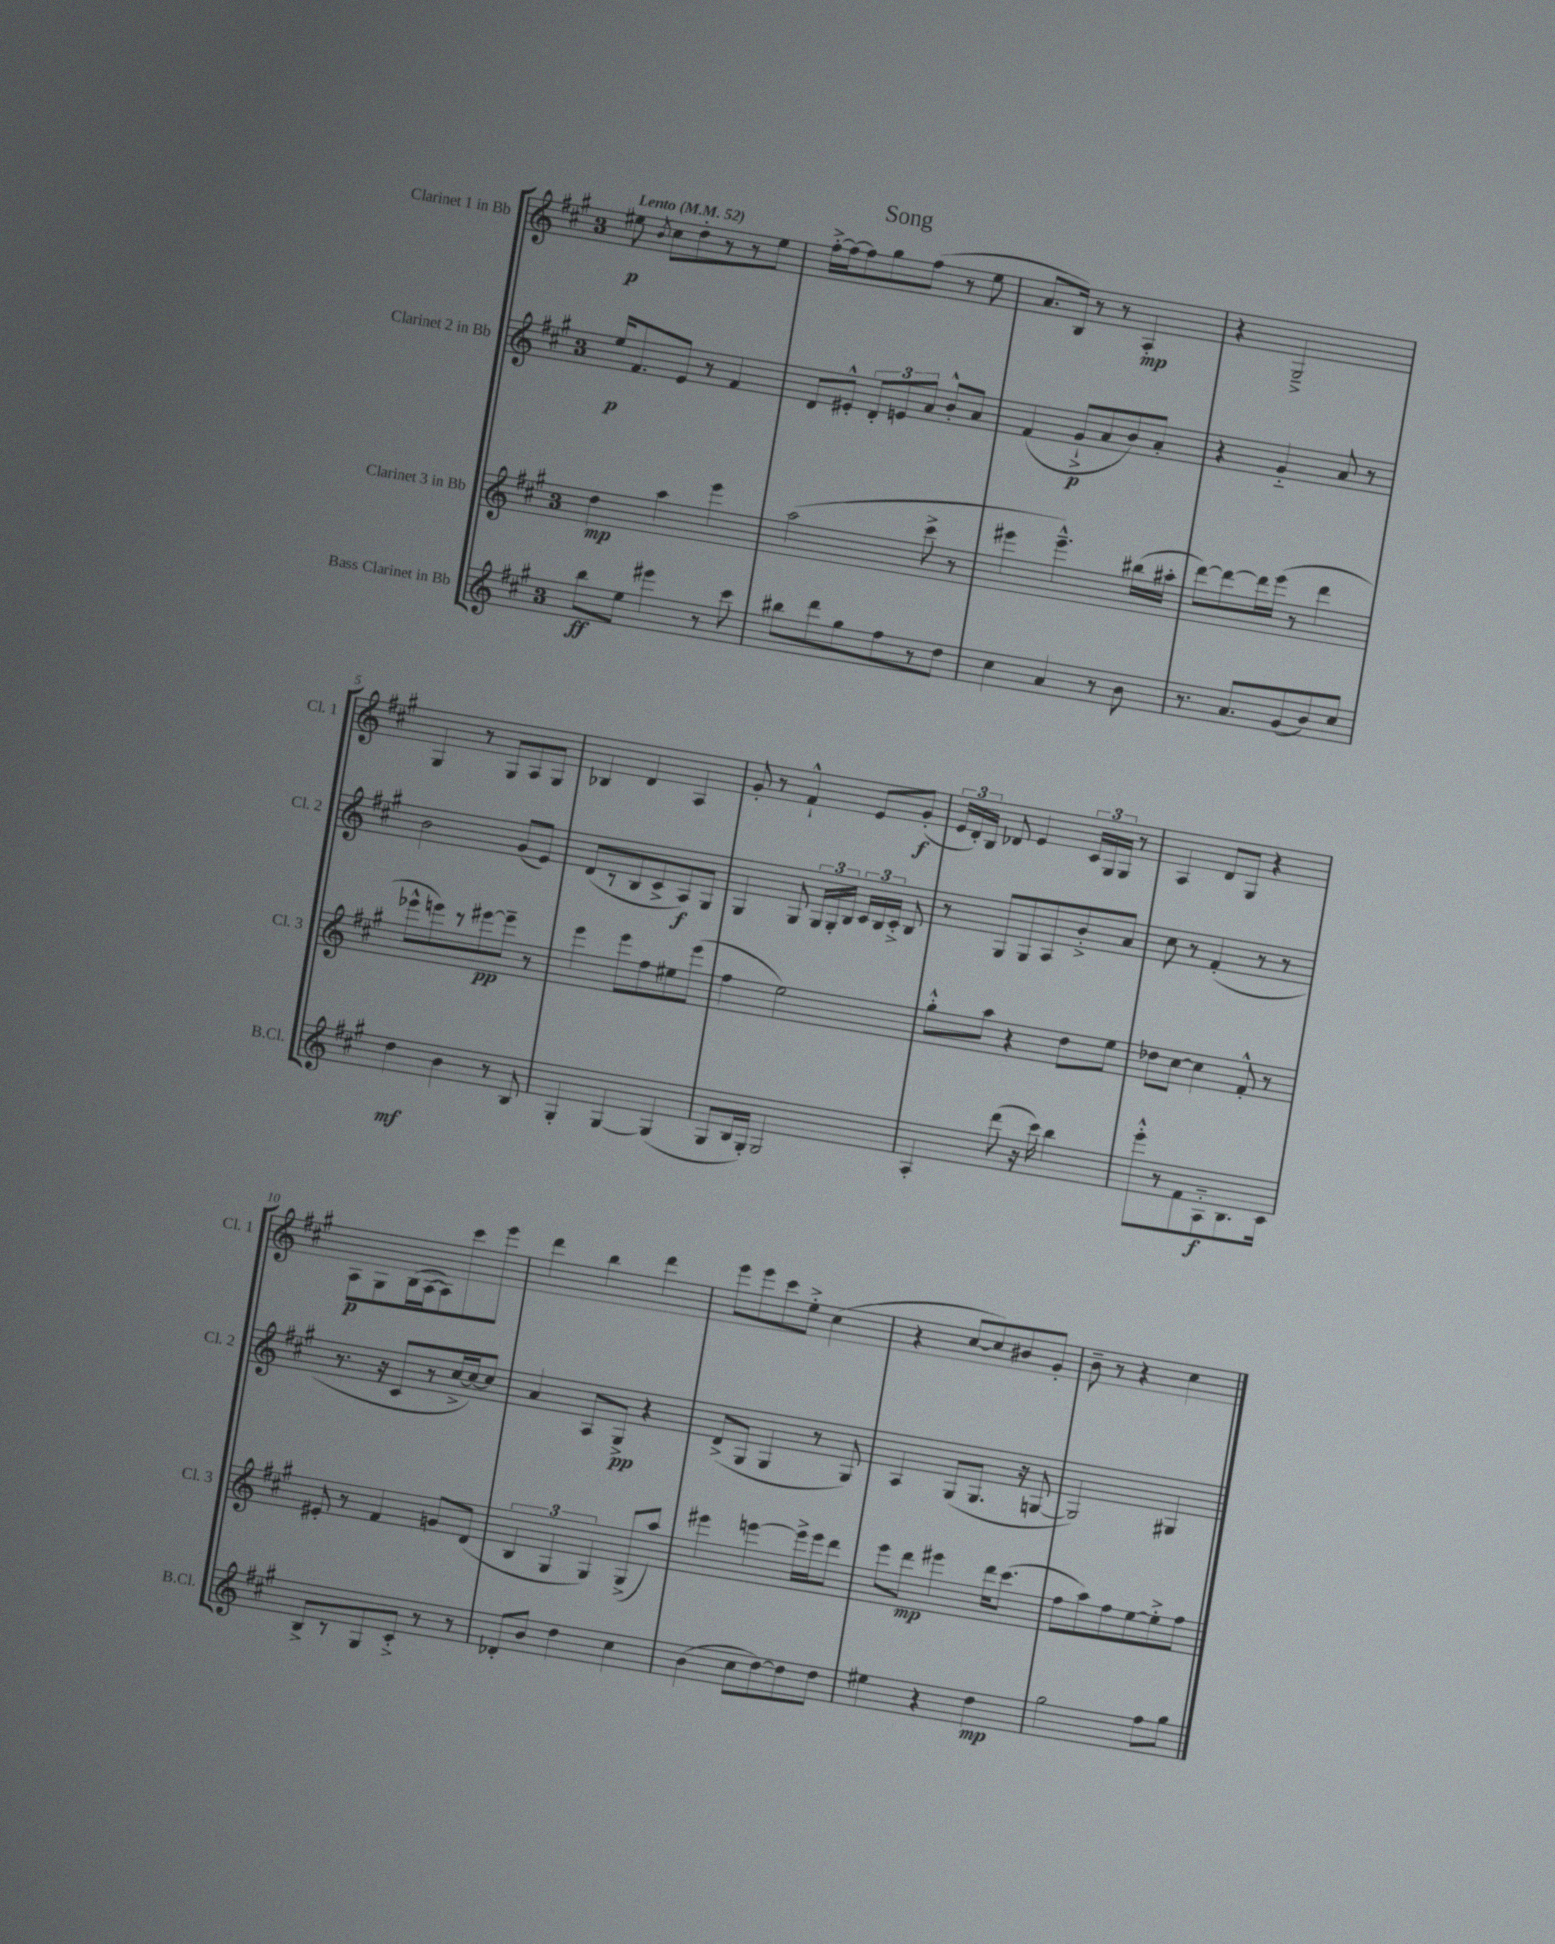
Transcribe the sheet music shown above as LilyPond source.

\header { title = "Song" }
<<
\new StaffGroup <<
\new Staff = "s0" \with { instrumentName = "Clarinet 1 in Bb" shortInstrumentName = "Cl. 1" } {
    \clef treble \key a \major \once \override Staff.TimeSignature.style = #'single-digit \time 3/4 \tempo "Lento" 4 = 52
    \autoBeamOff eis''8\p \acciaccatura { b'8 } cis''8[ d''8-. r8 r8 eis''8] |
    fis''16[~-.-> fis''16~ fis''8 gis''8 fis''8]( r8 e''8 |
    a'8.[ b16]) r8 r8 a4-.\mp |
    r4 gis2---> |
    gis4 r8 gis8[ a8 gis8] |
    bes4 d'4 a4 |
    gis'8-. r8 fis'4-!-^ e'8[ gis'8]-.\f( |
    \tuplet 3/2 { e'16[ d'16-.) b16] } des'8 e'4 \tuplet 3/2 { cis'16[ gis16 gis16] } r8 |
    a4 d'8[ gis8] r4 |
    a8[\p gis8 b16( a16~ a8) cis'''8 e'''8] |
    d'''4 b''4 d'''4 |
    e'''8[ e'''8 cis'''8 e''8]-.-> cis''4( |
    r4 cis''8[~ cis''8) bis'8 gis'8]-. |
    b'8-- r8 r4 cis''4 \bar "|." |
}
\new Staff = "s1" \with { instrumentName = "Clarinet 2 in Bb" shortInstrumentName = "Cl. 2" } {
    \clef treble \key a \major \once \override Staff.TimeSignature.style = #'single-digit \time 3/4
    \autoBeamOff e''16[\p fis'8. e'8] r8 fis'4 |
    d'8[ eis'8]-.-^ \tuplet 3/2 { d'8[-. e'8 a'8] } b'8[-.-^ a'8] |
    fis'4( gis'8[-!->\p a'8 b'8) a'8]-. |
    r4 gis'4-_ a'8 r8 |
    b'2 gis'8[( e'8]) |
    d'8[( r8 b8 cis'8-> a8\f) gis8] |
    gis4 gis8 \tuplet 3/2 { gis16[ gis16-. b16] } \tuplet 3/2 { cis'16[ b16 cis'16]-.-> } b8 |
    r8 gis8[ gis8 a8 b'8-.-> a'8] |
    cis''8 r8 fis'4-.( r8 r8 |
    r8. r16 cis'8[ r8 cis''16~-> cis''16~) cis''8] |
    a'4 a8[ gis8]->\pp r4 |
    d'8[->( gis8] gis4 r8 gis8) |
    a4 gis8[( gis8.] r16 g8~ |
    g2) gis4 \bar "|." |
}
\new Staff = "s2" \with { instrumentName = "Clarinet 3 in Bb" shortInstrumentName = "Cl. 3" } {
    \clef treble \key a \major \once \override Staff.TimeSignature.style = #'single-digit \time 3/4
    \autoBeamOff d''4\mp a''4 e'''4 |
    a''2( cis'''8-> r8 |
    eis'''4 eis'''4.---^) bis''16[( ais''16]-. |
    d'''8[~) d'''8~ d'''16 e'''16]( r8 d'''4 |
    ees'''8[-^ e'''8) r8 eis'''8~\pp eis'''8]-- r8 |
    e'''4 e'''8[ fis''8 eis''8 e'''8]( |
    fis''4 e''2) |
    gis''8[-.-^ a''8] r4 d''8[ e''8] |
    des''8[ cis''8]~ cis''4 fis'8-.-^ r8 |
    eis'8-. r8 fis'4 g'8[ d'8]( |
    \tuplet 3/2 { b4 gis4 gis4) } gis8[->( a''8]) |
    eis'''4 e'''4~ e'''16[-> e'''16 d'''8] |
    e'''8[ d'''8]\mp eis'''4 d'''16[ cis'''8.]( |
    fis''8[ a''8) fis''8 e''8~ e''8-.-> fis''8] \bar "|." |
}
\new Staff = "s3" \with { instrumentName = "Bass Clarinet in Bb" shortInstrumentName = "B.Cl." } {
    \clef treble \key a \major \once \override Staff.TimeSignature.style = #'single-digit \time 3/4
    \autoBeamOff b''8[\ff e''8] eis'''4 r8 cis'''8 |
    bis''8[ d'''8 gis''8 fis''8 r8 d''8] |
    cis''4 a'4 r8 b'8 |
    r8. a'8.[ gis'8( b'8) cis''8] |
    d''4\mf b'4 r8 b8 |
    gis4-. gis4~ gis4( |
    gis8[ b16 gis16]-.) gis2 |
    a4-. d'''8( r16 cis'''16) b''4 |
    e'''8[-.-^ r8 fis'8 a8-_\f b8. cis'16] |
    b8[-> r8 gis8 cis'8]-.-> r8 r8 |
    des'8[-. b'8] d''4 cis''4 |
    b'4( cis''8[ d''8~) d''8 d''8] |
    eis''4 r4 d''4\mp |
    gis''2 fis''8[ gis''8] \bar "|." |
}
>>
>>
